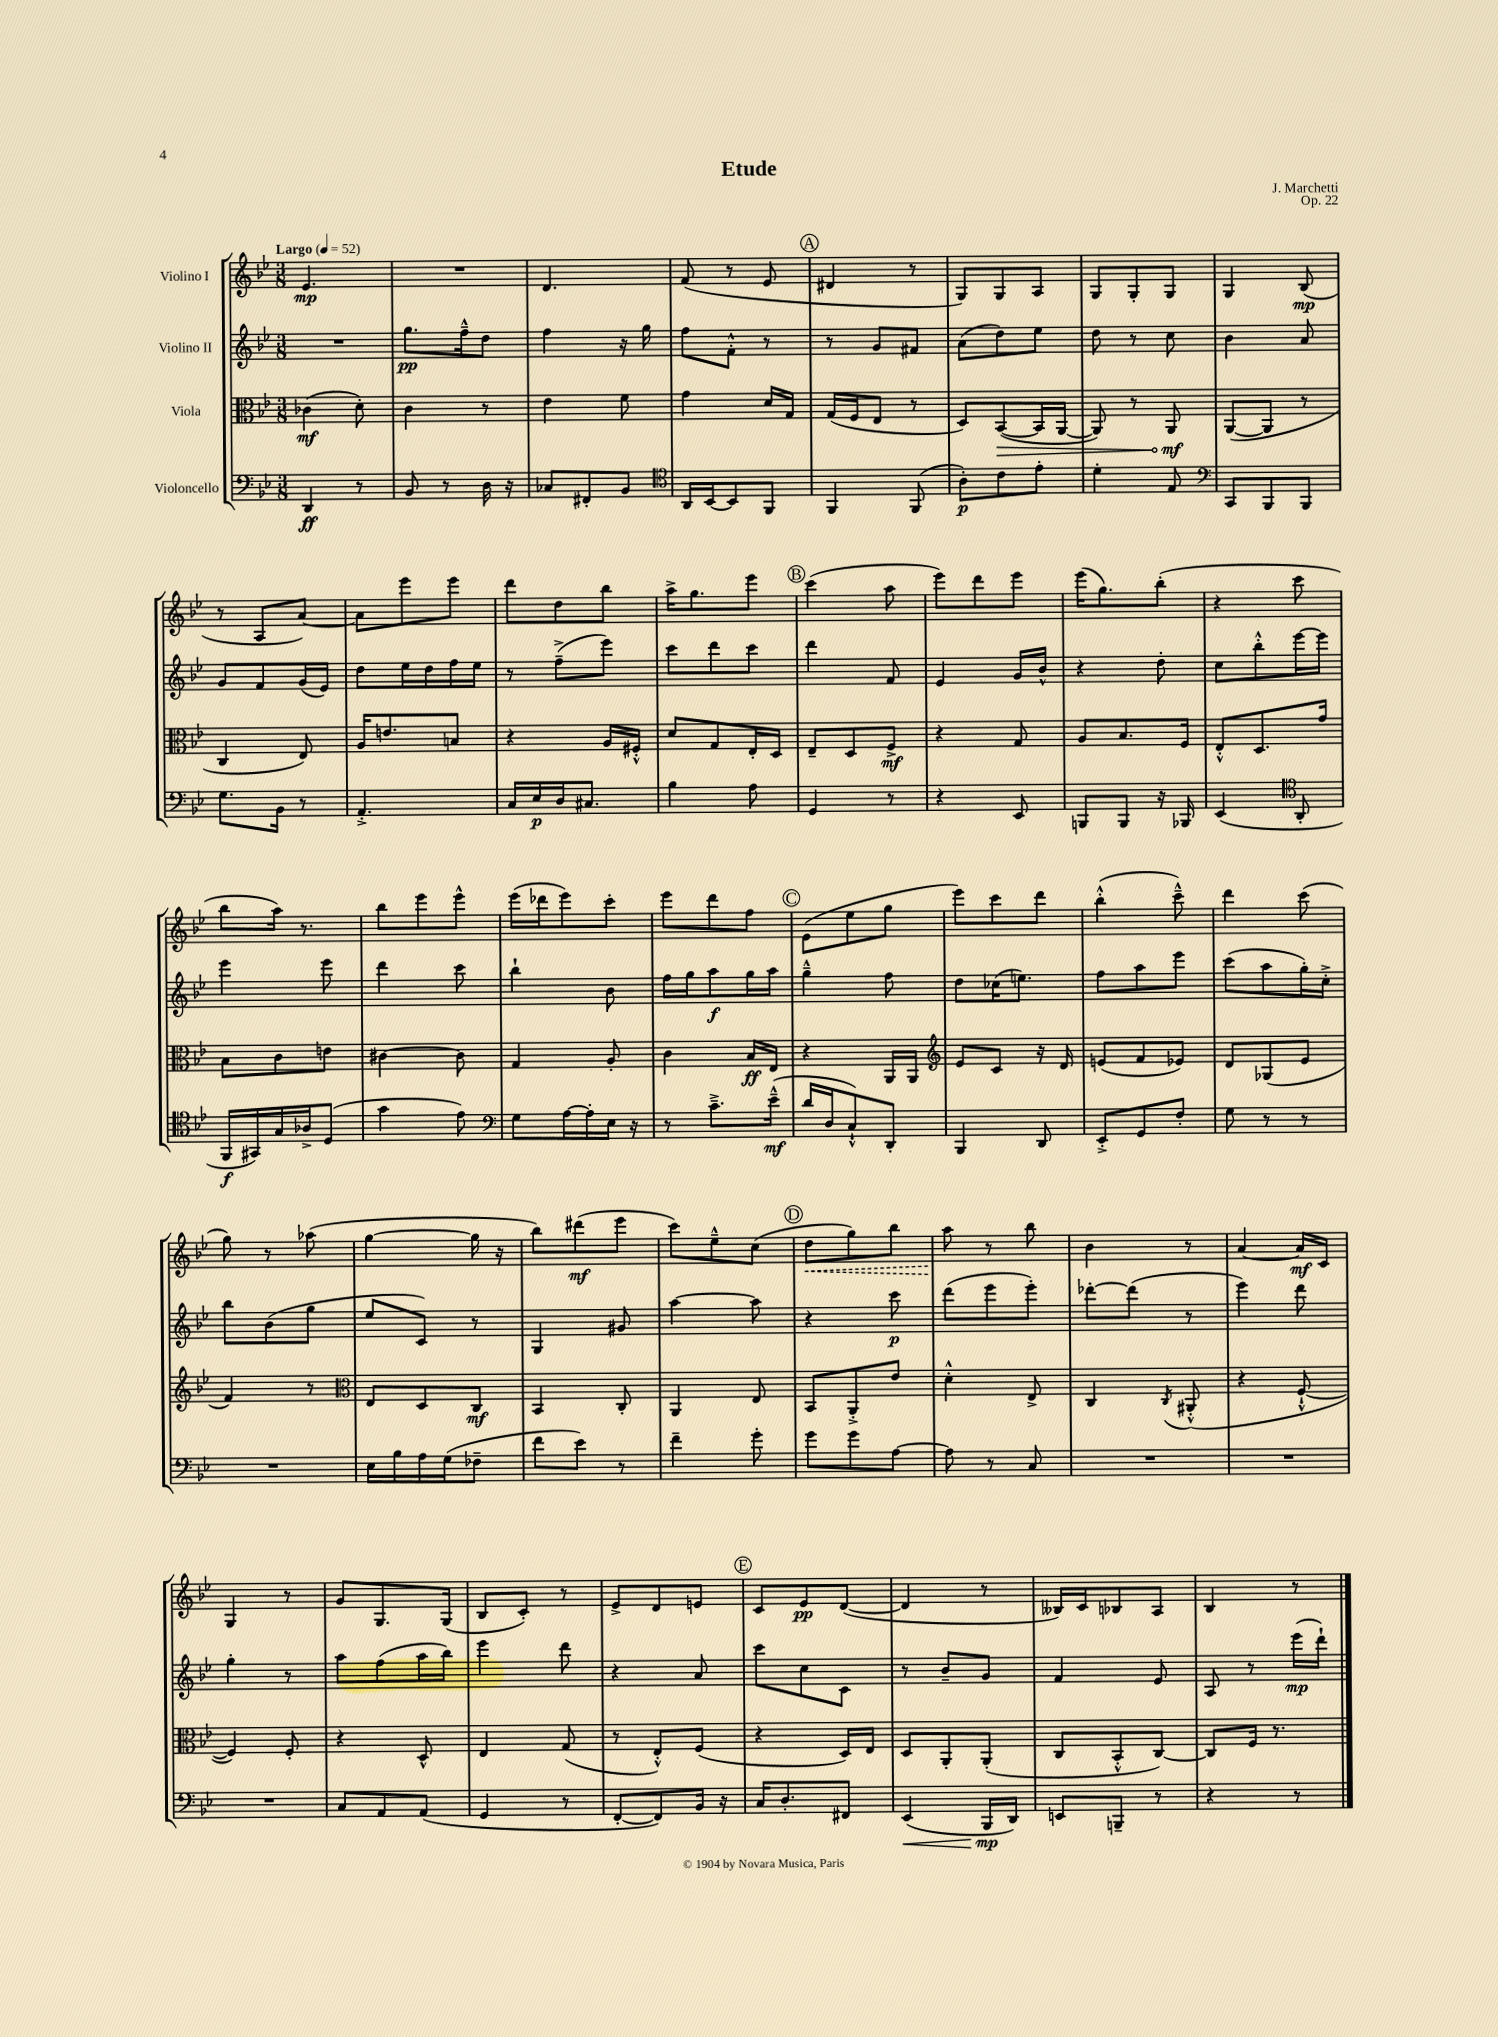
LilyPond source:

\header { title = "Etude" composer = "J. Marchetti" opus = "Op. 22" }
<<
\new StaffGroup <<
\new Staff = "s0" \with { instrumentName = "Violino I" } {
    \clef treble \key bes \major \numericTimeSignature \time 3/8 \tempo "Largo" 4 = 52
    ees'4.\mp |
    R4. |
    d'4. |
    f'8( r8 ees'8 |
    \mark \markup { \circle "A" } dis'4 r8 |
    g8) g8 a8 |
    g8 g8-. g8 |
    g4 bes8\mp( |
    r8 a8 a'8~) |
    a'8 ees'''8 ees'''8 |
    d'''8 d''8 bes''8 |
    a''16-> g''8. ees'''8 |
    \mark \markup { \circle "B" } c'''4( a''8 |
    ees'''8) d'''8 ees'''8 |
    ees'''16( g''8.) bes''8-.( |
    r4 c'''8 |
    bes''8 a''16) r8. |
    bes''8 ees'''8 ees'''8-^ |
    ees'''16( des'''16 ees'''8) c'''8-. |
    ees'''8 d'''8 f''8 |
    \mark \markup { \circle "C" } ees'8( ees''8 g''8 |
    ees'''8) c'''8 d'''8 |
    bes''4-.-^( c'''8---^) |
    d'''4 c'''8( |
    g''8) r8 aes''8( |
    g''4~ g''16 r16 |
    bes''8) dis'''8\mf( ees'''8 |
    c'''8) ees''8---^ c''8( |
    \mark \markup { \circle "D" } \once \override Hairpin.style = #'dashed-line d''8\< g''8) bes''8 |
    a''8\! r8 bes''8 |
    bes'4 r8 |
    a'4~ a'16\mf c'16 |
    g4 r8 |
    g'8 g8. g16( |
    bes8 c'8-.) r8 |
    ees'8-> d'8 e'8 |
    \mark \markup { \circle "E" } c'8 ees'8\pp d'8~( |
    d'4 r8 |
    beses16) c'16 bes8 a8 |
    bes4 r8 \bar "|." |
}
\new Staff = "s1" \with { instrumentName = "Violino II" } {
    \clef treble \key bes \major \numericTimeSignature \time 3/8
    R4. |
    g''8.\pp f''16---^ d''8 |
    f''4 r16 g''16 |
    f''8 f'8-.-^ r8 |
    \mark \markup { \circle "A" } r8 g'8 fis'8 |
    a'8( d''8) ees''8 |
    d''8 r8 c''8 |
    bes'4 a'8 |
    g'8 f'8 g'16( ees'16) |
    d''8 ees''16 d''16 f''16 ees''16 |
    r8 f''8--->( ees'''8) |
    c'''8 d'''8 c'''8 |
    \mark \markup { \circle "B" } d'''4 f'8 |
    ees'4 g'16 bes'16-^ |
    r4 d''8-. |
    c''8 bes''8-.-^ ees'''16~ ees'''16 |
    ees'''4 ees'''8 |
    d'''4 c'''8 |
    bes''4-! bes'8 |
    f''16 g''16 a''8\f g''16 a''16 |
    \mark \markup { \circle "C" } g''4---^ f''8 |
    d''8 ces''16( e''8.) |
    f''8 a''8 ees'''8 |
    c'''8( a''8 g''16-.) c''16-.-> |
    bes''8 bes'8( g''8 |
    ees''8 c'8) r8 |
    g4 gis'8 |
    a''4~ a''8 |
    \mark \markup { \circle "D" } r4 c'''8\p |
    d'''8( ees'''8 ees'''8-.) |
    des'''8~-. des'''8( r8 |
    ees'''4) d'''8 |
    g''4-. r8 |
    a''8 f''8( a''16 bes''16) |
    ees'''4 d'''8 |
    r4 a'8 |
    \mark \markup { \circle "E" } c'''8 c''8 c'8 |
    r8 bes'8-- g'8 |
    f'4 ees'8 |
    a8 r8 ees'''16\mp( d'''16-!) \bar "|." |
}
\new Staff = "s2" \with { instrumentName = "Viola" } {
    \clef alto \key bes \major \numericTimeSignature \time 3/8
    ces'4\mf( d'8-.) |
    c'4 r8 |
    ees'4 f'8 |
    g'4 d'16 g16 |
    \mark \markup { \circle "A" } g16( f16 ees8 r8 |
    d8) \once \override Hairpin.circled-tip = ##t bes,8~\>( bes,16 a,16~ |
    a,8) r8 a,8\mf\! |
    a,8~( a,8 r8 |
    c4 ees8) |
    a16 e'8. b8 |
    r4 a16 fis16-.-^ |
    d'8 g8 ees16-. d16 |
    \mark \markup { \circle "B" } ees8-- d8 f8->\mf |
    r4 g8 |
    a8 bes8. f16 |
    ees8-.-^ d8. g'16 |
    bes8 c'8 e'8 |
    cis'4~ cis'8 |
    g4 a8-. |
    c'4 bes16\ff ees16 |
    \mark \markup { \circle "C" } r4 a,16 a,16 |
    \clef treble ees'8 c'8 r16 d'16 |
    e'8( f'8 ees'8) |
    d'8 ges8( ees'8 |
    f'4) r8 |
    \clef alto ees8 d8 c8\mf |
    bes,4 c8-. |
    a,4 ees8 |
    \mark \markup { \circle "D" } bes,8 a,8-.-> ees'8 |
    d'4-.-^ ees8-> |
    c4 \acciaccatura { c8 } ais,8-.-^( |
    r4 f8~-!-^ |
    f4) f8-. |
    r4 d8-^ |
    ees4 g8( |
    r8 ees8-.-^) f8( |
    \mark \markup { \circle "E" } r4 d16) ees16 |
    d8 a,8-. a,8-.( |
    c8 bes,8-.-^ c8~) |
    c8 f16 r8. \bar "|." |
}
\new Staff = "s3" \with { instrumentName = "Violoncello" } {
    \clef bass \key bes \major \numericTimeSignature \time 3/8
    d,4\ff r8 |
    bes,8 r8 d16 r16 |
    ces8 fis,8-. bes,8 |
    \clef tenor a,16 bes,16~ bes,8 f,8 |
    \mark \markup { \circle "A" } f,4 f,8( |
    a8-.\p) c'8 ees'8-. |
    d'4-. ees8 |
    \clef bass c,8 bes,,8 bes,,8 |
    g8. bes,16 r8 |
    a,4.-.-> |
    c16 ees16\p d16 cis8. |
    bes4 a8 |
    \mark \markup { \circle "B" } g,4 r8 |
    r4 ees,8 |
    b,,8 b,,8 r16 bes,,16 |
    ees,4( \clef tenor a,8-. |
    f,16\f gis,16) g16 aes16-> d8( |
    g'4 ees'8) |
    \clef bass g8 a16~ a16-. ees16 r16 |
    r8 c'8.---> ees'16---^\mf( |
    \mark \markup { \circle "C" } d'16 d16 c8-!-^) d,8-. |
    bes,,4 d,8 |
    ees,8-.-> g,8 f8-. |
    g8 r8 r8 |
    R4. |
    ees16 bes16 a16 g16( fes8-- |
    f'8 ees'8) r8 |
    f'4-- g'8-. |
    \mark \markup { \circle "D" } g'8 g'8 a8~ |
    a8 r8 c8 |
    R4. |
    R4. |
    R4. |
    c8 a,8 a,8( |
    g,4 r8 |
    f,8~-. f,8) bes,16 r16 |
    \mark \markup { \circle "E" } c16 d8.-. fis,8 |
    ees,4\<( bes,,16\mp\! d,16) |
    e,8 b,,8-- r8 |
    r4 r8 \bar "|." |
}
>>
>>
\layout { \context { \Score \remove "Bar_number_engraver" } }
